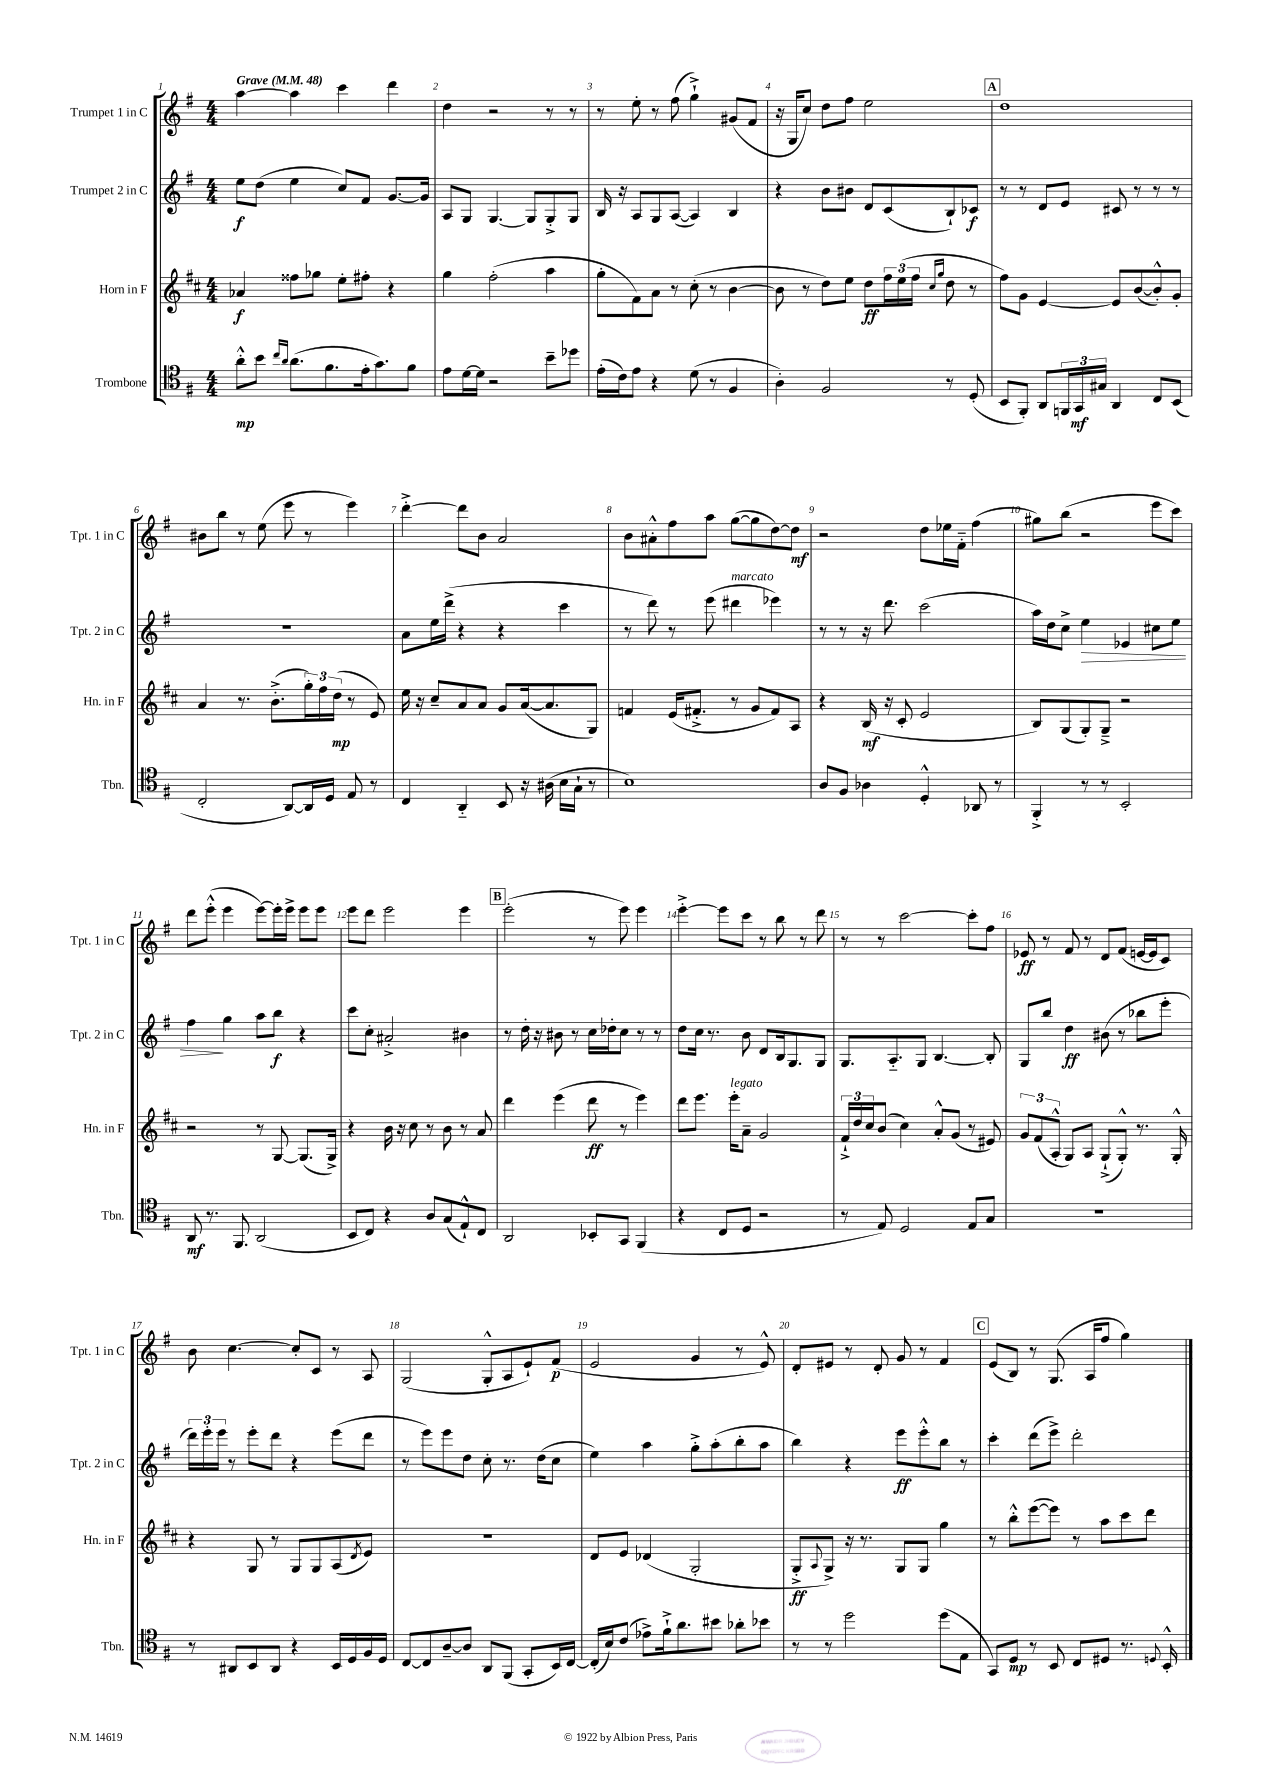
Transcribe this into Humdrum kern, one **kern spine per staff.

**kern	**kern	**kern	**kern
*staff4	*staff3	*staff2	*staff1
*clefC4	*clefG2	*clefG2	*clefG2
*k[f#]	*k[f#c#]	*k[f#]	*k[f#]
*M4/4	*M4/4	*M4/4	*M4/4
*MM48	*MM48	*MM48	*MM48
8a'^^	4a-	8ee	[4aa
8b	.	(8dd	.
16qqcc	.	.	.
16qqa	.	.	.
(8.a	8ff##	4ee	4aa]
.	8gg-	.	.
8.f#	.	.	.
.	8ee'	8cc)	4ccc
16e'	8ff#'	8f#	.
8.g)	.	.	.
.	4r	[8.g	4ddd
8f#	.	.	.
.	.	16g]	.
=	=	=	=
8e	4gg	8A	4dd
[16d	.	8G	.
16d]	.	.	.
2r	(2ff#'	[4.G	2r
.	.	8G]	.
8b~	4aa	8G'^	8r
8dd-	.	8G	8r
=	=	=	=
(16e'	8gg'	16B	8r
16c)	.	16r	.
8e	8f#)	8A	8ee'
4r	8a	8G	8r
.	8r	([8A	(8ff#
(8d	(8cc#'	4A])	4gg`^)
8r	8r	.	.
4F#	[4b	4B	(8g#
.	.	.	8f#
=	=	=	=
4A')	8b]	4r	16r
.	.	.	16G
.	8r	.	8cc)
2F#	8dd)	8b	8dd
.	8ee	8b#	8ff#
.	8dd	8d	2ee
.	24ff#	(8c	.
.	(24ee	.	.
.	24ff#	.	.
.	16qqcc#	.	.
.	16qqgg	.	.
8r	8dd	8B`)	.
(8D'	8r	8c-	.
=	=	=	=
8BB	8ff#)	8r	1dd
8FF#')	8g	8r	.
8AA	[4e	8d	.
24FF	.	8e	.
24GG	.	.	.
24G#	.	.	.
4AA	8e]	8c#	.
.	([8b	8r	.
8C	8b'^^])	8r	.
(8BB	8g'	8r	.
=	=	=	=
2C'	4a	1r	8b#
.	.	.	8bb
.	8.r	.	8r
.	.	.	(8ee
.	(8.b'^	.	.
[8AA)	.	.	8eee
16AA]	24gg')	.	8r
.	24ff#	.	.
16D	.	.	.
.	(24dd	.	.
8E	8r	.	4eee)
8r	8e)	.	.
=	=	=	=
4C	16ee	8a	[4ddd'^
.	16r	.	.
.	8cc#~	16ee	.
.	.	(16ddd^	.
4AA'~	8a	4r	8ddd]
.	8a	.	8b
8BB	8g	4r	2a
16r	([16a	.	.
(16A#	8.a]	.	.
16B	.	4ccc	.
16G`	.	.	.
8r	8G)	.	.
=	=	=	=
1B)	4f	8r	8b
.	.	8ddd)	8a#'^^
.	(16e	8r	8ff#
.	8.f#'^	.	.
.	.	(8eee	8aa
.	8r	4ddd#	([8gg
.	8g	.	8gg]
.	8f#)	4eee-)	[8dd)
.	8A	.	8dd]
=	=	=	=
8A	4r	8r	2r
8F#	.	8r	.
4A-	(16B	16r	.
.	16r	8.ddd	.
.	8c#'	.	.
4D'^^	2e	(2ccc	8dd
.	.	.	16ee-
.	.	.	16f#'~
8AA-	.	.	(4ff#
8r	.	.	.
=	=	=	=
4FF#'^	8B)	16aa)	8gg#)
.	.	16dd	.
.	(8G	8cc^	(8bb
8r	8G')	4ee	2r
8r	8G~^	.	.
2BB'	2r	4e-	.
.	.	8cc#	8eee
.	.	8ee	8ccc)
=	=	=	=
8AA	2r	4ff#	8ddd
8.r	.	.	(8eee'^^
.	.	4gg	4eee
8.FF#	.	.	.
(2AA	8r	8aa	[8eee)
.	[8G	8bb	16eee']
.	.	.	16eee^
.	(8.G]	4r	8eee
.	.	.	8eee
.	16G^)	.	.
=	=	=	=
8BB	4r	8ccc	8eee
8C)	.	8cc'	8ddd
4r	16b	2a#'^	2eee
.	16r	.	.
.	8cc#	.	.
8A	8r	.	.
(8G	8b	.	.
8E`^^)	8r	4b#	4eee
8C	8a	.	.
=	=	=	=
2AA	4ddd	8r	(2eee'
.	.	16dd'	.
.	.	16r	.
.	(4eee	8b#	.
.	.	8r	.
8BB-'	8ddd	16cc	8r
.	.	16dd-'	.
8GG	8r	8cc	8eee)
(4FF#	4eee)	8r	4eee
.	.	8r	.
=	=	=	=
4r	8ddd	8dd	[4eee'^
.	8.eee	16cc	.
.	.	8.r	.
8C	.	.	8eee]
.	16eee'	.	.
8D	8a~	8b	8ccc
2r	2g	8d	8r
.	.	16B	8bb
.	.	8.G	.
.	.	.	8r
.	.	8G	8ddd
=	=	=	=
8r	24f#`^	8.G	8r
.	24dd	.	.
.	24cc#	.	.
8E)	(8b	.	8r
.	.	8.A'~	.
2D	4cc#)	.	[2ccc
.	.	8G	.
.	8a'^^	[4.B	.
.	(8g	.	.
8E	8r	.	8ccc']
8G	8e#)	8B']	8ff#
=	=	=	=
1r	12g	8G	8e-
.	(12f#	.	.
.	.	8bb	8r
.	12A'^^	.	.
.	8G)	4dd	8f#
.	8A	.	8r
.	(8G`^	(8b#	8d
.	8G'^^)	8r	(8f#
.	8.r	8bb-	[16e
.	.	.	16e]
.	.	8eee'	8c)
.	16G'^^	.	.
=	=	=	=
8r	4r	24ddd)	8b
.	.	24eee'	.
.	.	24eee	.
8AA#	.	8r	[4.cc
8BB	8G	8eee'	.
8AA#	8r	8ddd	.
4r	8G	4r	8cc']
.	8G	.	8c
16BB	(8A	(8eee	8r
16D	.	.	.
.	8qd	.	.
16F#	8e)	8ddd	8A
16D	.	.	.
=	=	=	=
[8C	1r	8r	(2G
8C]	.	8eee)	.
[8A~	.	8eee	.
8A]	.	8dd	.
8AA	.	8cc'	8G'^^
(8FF#	.	8.r	8A
8GG'	.	.	8e`)
.	.	(16dd	.
16BB)	.	8cc	(8f#
[16C	.	.	.
=	=	=	=
(16C']	8d	4ee)	2e
16B)	.	.	.
(8c	8e	.	.
8e-^)	(4d-	4aa	.
16f#`^	.	.	.
8.a	.	.	.
.	2G'	8gg'^	4g
8b#	.	(8aa'	.
8a-'	.	8bb'	8r
8b-	.	8aa	8e^^)
=	=	=	=
8r	8G'^	4bb)	8d'
.	8qqA	.	.
8r	8G^)	.	8e#
2dd	16r	4r	8r
.	8.r	.	.
.	.	.	8d'
.	8G	8eee	8g
.	8G	8eee'^^	8r
(8dd	4gg	8bb	4f#
8E	.	8r	.
=	=	=	=
8GG)	8r	4ccc'	(8e
8D	8bb'^^	.	8B)
8r	([8eee	(8ddd	8r
8BB	8eee])	8eee^)	(8.G
8C	8r	2ddd'	.
.	.	.	16A
8D#	8aa	.	8ff#
8.r	8ccc#	.	4gg)
.	8ddd	.	.
8qqD	.	.	.
16BB'^^	.	.	.
==	==	==	==
*-	*-	*-	*-
